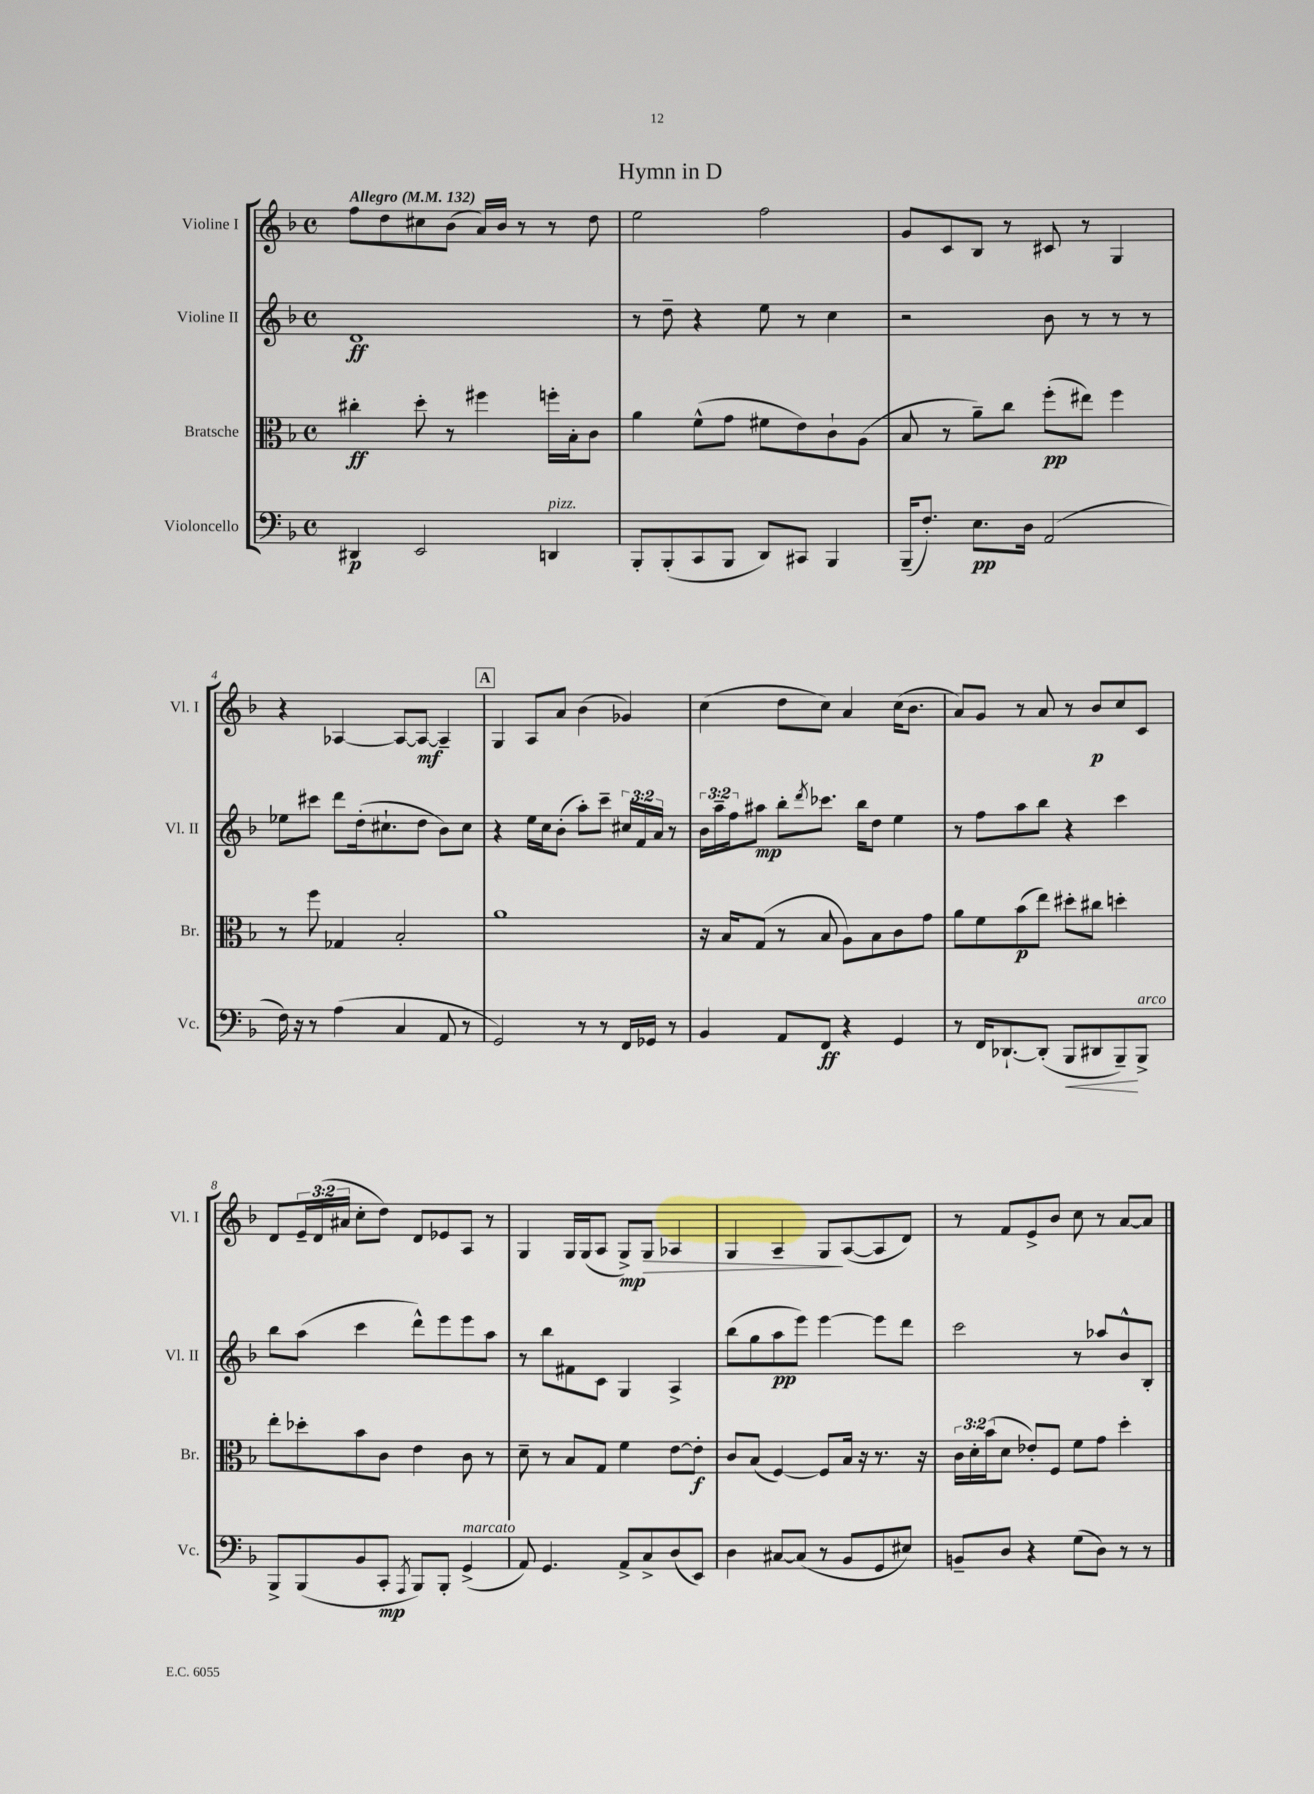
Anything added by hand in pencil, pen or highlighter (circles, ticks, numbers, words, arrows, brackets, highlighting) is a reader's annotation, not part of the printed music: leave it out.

**kern	**dynam	**kern	**dynam	**kern	**dynam	**kern	**dynam
*part4	*part4	*part3	*part3	*part2	*part2	*part1	*part1
*staff4	*staff4	*staff3	*staff3	*staff2	*staff2	*staff1	*staff1
*I"Violoncello	*	*I"Bratsche	*	*I"Violine II	*	*I"Violine I	*
*I'Vc.	*	*I'Br.	*	*I'Vl. II	*	*I'Vl. I	*
*clefF4	*	*clefC3	*	*clefG2	*	*clefG2	*
*k[b-]	*	*k[b-]	*	*k[b-]	*	*k[b-]	*
*M4/4	*	*M4/4	*	*M4/4	*	*M4/4	*
*met(c)	*	*met(c)	*	*met(c)	*	*met(c)	*
*MM132	*	*MM132	*	*MM132	*	*MM132	*
=1	=1	=1	=1	=1	=1	=1	=1
!	!	!	!	!	!	!LO:TX:a:B:t=Allegro	!
4DD#X/	p	4cc#X'\	ff	1d	ff	8ff\L	.
.	.	.	.	.	.	8dd\	.
2EE/	.	8dd'\	.	.	.	8cc#X\	.
.	.	8r	.	.	.	(8b-\J	.
.	.	4ff#X\	.	.	.	16a/LL)	.
.	.	.	.	.	.	16b-/JJ	.
.	.	.	.	.	.	8r	.
!LO:TX:a:i:t=pizz.	!	!	!	!	!	!	!
4DDn/	.	16ffn'\LL	.	.	.	8r	.
.	.	16B-'\J	.	.	.	.	.
.	.	8c\J	.	.	.	8dd\	.
=2	=2	=2	=2	=2	=2	=2	=2
8BBB-'/L	.	4a\	.	8r	.	2ee\	.
(8BBB-'/	.	.	.	8dd~\	.	.	.
8CC/	.	(8f^^\L	.	4r	.	.	.
8BBB-/J	.	8g\J	.	.	.	.	.
8DD/L)	.	8f#X\L	.	8ee\	.	2ff\	.
8CC#X/J	.	8e\)	.	8r	.	.	.
4BBB-/	.	8c`\	.	4cc\	.	.	.
.	.	(8A\J	.	.	.	.	.
=3	=3	=3	=3	=3	=3	=3	=3
(16BBB-~/KL	.	8B-/	.	2r	.	8g/L	.
8.F'/J)	.	.	.	.	.	.	.
.	.	8r	.	.	.	8c/	.
8.E\L	pp	8a~\L)	.	.	.	8B-/J	.
.	.	8cc\J	.	.	.	8r	.
16D\Jk	.	.	.	.	.	.	.
(2AA/	.	(8ff'\L	pp	8b-\	.	8c#X/	.
.	.	8ee#X\J)	.	8r	.	8r	.
.	.	4ff\	.	8r	.	4G/	.
.	.	.	.	8r	.	.	.
!!LO:LB:g=z
=4	=4	=4	=4	=4	=4	=4	=4
16F\)	.	8r	.	8ee-X\L	.	4r	.
16r	.	.	.	.	.	.	.
8r	.	8ff\	.	8ccc#X\J	.	.	.
(4A\	.	4G-X/	.	8ddd\L	.	[4A-X/	.
.	.	.	.	(16dd'\k	.	.	.
.	.	.	.	8.cc#X`\	.	.	.
4C/	.	2B-'/	.	.	.	8A-/L_	.
.	.	.	.	8dd\J	.	8A-/J_	mf
8AA/	.	.	.	8b-\L)	.	4A-~/]	.
8r	.	.	.	8cc#\J	.	.	.
!!LO:REH:place=s1:t=A
=5	=5	=5	=5	=5	=5	=5	=5
2GG/)	.	1a	.	4r	.	4G/	.
.	.	.	.	16ee\LL	.	8A/L	.
.	.	.	.	16cc\J	.	.	.
.	.	.	.	(8b-'\J	.	8a/J	.
8r	.	.	.	8aa'\L)	.	(4b-\	.
8r	.	.	.	8ccc~\J	.	.	.
16FF/LL	.	.	.	24cc#X/LL	.	4g-X/)	.
.	.	.	.	24f/	.	.	.
16GG-X/JJ	.	.	.	.	.	.	.
.	.	.	.	24a/JJ	.	.	.
8r	.	.	.	8r	.	.	.
=6	=6	=6	=6	=6	=6	=6	=6
4BB-/	.	16r	.	24b-\LL	.	(4cc\	.
.	.	.	.	24aa~\	.	.	.
.	.	16B-/KL	.	.	.	.	.
.	.	.	.	24ff\J	.	.	.
.	.	(8G/J	.	8aa#X\J	mp	.	.
8AA/L	.	8r	.	8bb-'\L	.	8dd\L	.
.	.	.	.	8qddd/	.	.	.
8FF/J	ff	8B-/	.	8.ccc-X\J	.	8cc\J)	.
4r	.	8A\L)	.	.	.	4a/	.
.	.	.	.	16bb-\KL	.	.	.
.	.	8B-\	.	8dd\J	.	.	.
4GG/	.	8c\	.	4ee\	.	(16cc\KL	.
.	.	.	.	.	.	8.b-\J	.
.	.	8g\J	.	.	.	.	.
=7	=7	=7	=7	=7	=7	=7	=7
8r	.	8a\L	.	8r	.	8a/L)	.
16FF/KL	.	8f\	.	8ff\L	.	8g/J	.
[8.DD-X`/	.	.	.	.	.	.	.
.	.	(8b-\	p	8aa\	.	8r	.
(8DD-'/J]	.	8ee\J)	.	8bb-\J	.	8a/	.
!	!LO:HP:b	!	!	!	!	!	!
8BBB-/L	<	8dd#X'\L	.	4r	.	8r	.
8DD#X/	.	8cc#X\J	.	.	.	8b-/L	p
8BBB-~/)	.	4ddn'\	.	4ccc\	.	8cc/	.
!LO:TX:a:i:t=arco	!	!	!	!	!	!	!
8BBB-^/J	[	.	.	.	.	8c/J	.
!!LO:LB:g=z
=8	=8	=8	=8	=8	=8	=8	=8
8BBB-^/L	.	8ee'\L	.	8bb-\L	.	8d/L	.
(8BBB-/	.	8dd-X'\	.	(8aa\J	.	24e~/L	.
.	.	.	.	.	.	(24d/	.
.	.	.	.	.	.	24a#X/JJ	.
8BB-/	.	8b-\	.	4ccc\	.	8cc'\L	.
8CC'/J	mp	8c\J	.	.	.	8dd\J)	.
8qAAA/	.	.	.	.	.	.	.
8BBB-/L)	.	4e\	.	8ddd^^\L)	.	8d/L	.
8BBB-'/J	.	.	.	8eee\	.	8e-X/	.
!LO:TX:a:i:t=marcato	!	!	!	!	!	!	!
(4GG^/	.	8c\	.	8eee\	.	8A/J	.
.	.	8r	.	8aa\J	.	8r	.
=9	=9	=9	=9	=9	=9	=9	=9
8AA/)	.	8d~\	.	8r	.	4G/	.
4.GG/	.	8r	.	8bb-\L	.	.	.
.	.	8B-/L	.	8f#X\	.	16G/LL	.
.	.	.	.	.	.	(16G/J	.
.	.	8G/J	.	8c\J	.	8A/J	.
8AA^/L	.	4f\	.	4G/	.	8G^/L)	mp
!	!	!	!	!	!	!	!LO:HP:b
8C^/	.	.	.	.	.	8G/J	>
(8D/	.	[8e\L	.	4A^/	.	4A-X/	.
8EE/J)	.	8e'\J]	f	.	.	.	.
=10	=10	=10	=10	=10	=10	=10	=10
4D\	.	8c/L	.	(8bb-\L	.	4G/	.
.	.	(8B-/J	.	8gg\	.	.	.
[8C#X/L	.	[4F/)	.	8aa\	pp	4A~/	.
(8C#/J]	.	.	.	8eee\J)	.	.	.
8r	.	8F/L]	.	[4eee\	.	8G/L	.
8BB-/L	.	16B-/Jk	.	.	.	([8A/	]
.	.	16r	.	.	.	.	.
8GG/	.	8.r	.	8eee\L]	.	8A/]	.
8E#X/J)	.	.	.	8ddd\J	.	8d/J)	.
.	.	16r	.	.	.	.	.
=11	=11	=11	=11	=11	=11	=11	=11
8BBn~/L	.	24c\LL	.	2ccc\	.	8r	.
.	.	24d'\	.	.	.	.	.
.	.	(24b-\J	.	.	.	.	.
8D/J	.	8d\J	.	.	.	8f/L	.
4r	.	8e-X'/L)	.	.	.	8e^/	.
.	.	8F/J	.	.	.	8b-/J	.
(8G\L	.	8f\L	.	8r	.	8cc\	.
8D\J)	.	8g\J	.	8aa-X/L	.	8r	.
8r	.	4dd'\	.	8b-^^/	.	[8a/L	.
8r	.	.	.	8B-'/J	.	8a/J]	.
==	==	==	==	==	==	==	==
*-	*-	*-	*-	*-	*-	*-	*-
